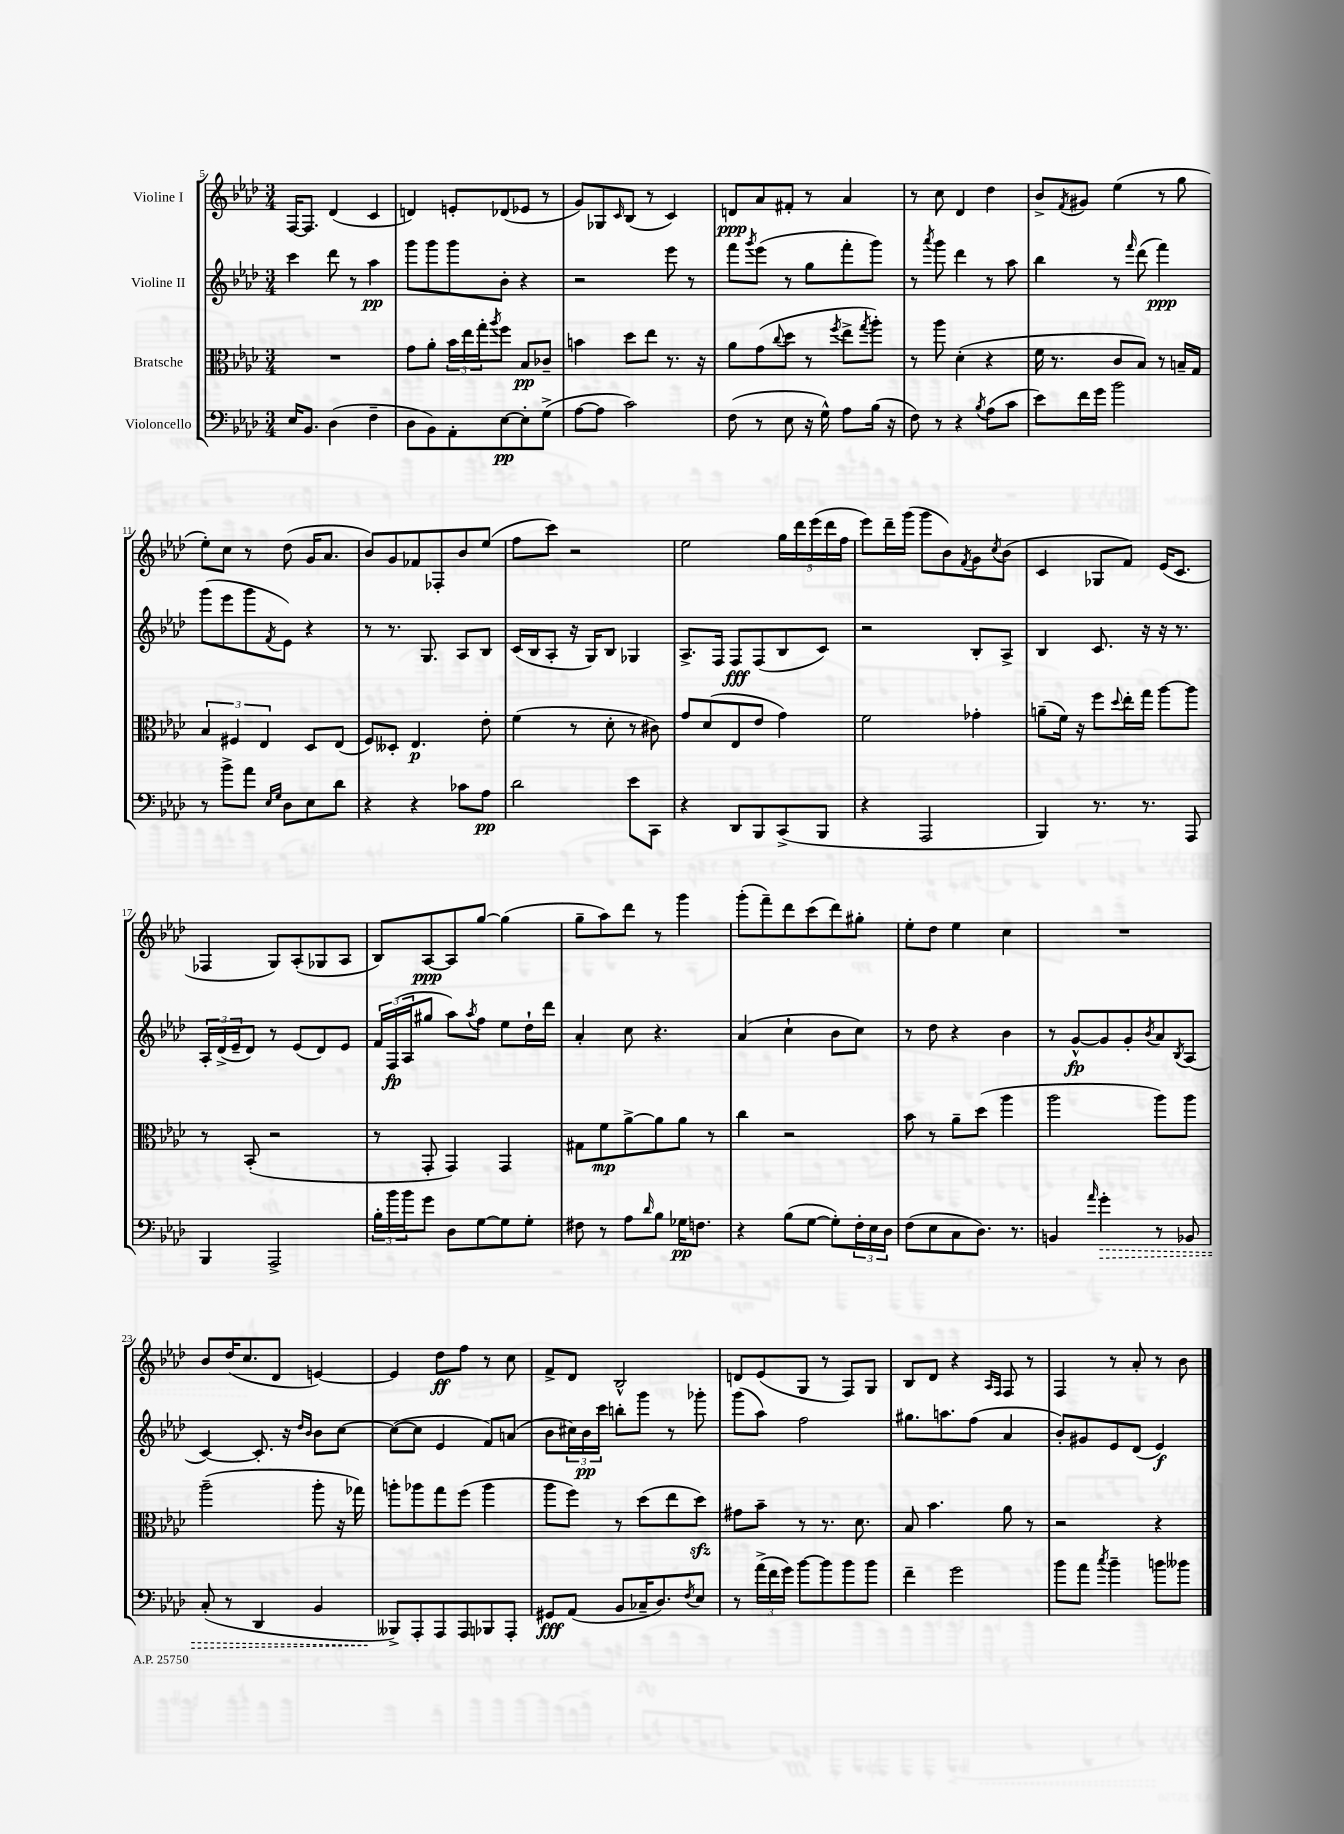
<<
\new StaffGroup <<
\new Staff = "s0" \with { instrumentName = "Violine I" } {
    \clef treble \key aes \major \numericTimeSignature \time 3/4
    f16~ f8. des'4( c'4 |
    d'4) e'8-. des'8( ees'8 r8 |
    g'8) ges8 \grace { c'16 } bes8( r8 c'4) |
    d'8\ppp aes'8 fis'8-. r8 aes'4 |
    r8 c''8 des'4 des''4 |
    bes'8-> \acciaccatura { f'8 } gis'8 ees''4( r8 g''8 |
    ees''8-.) c''8 r8 des''8( g'16 aes'8. |
    bes'8) g'8 fes'8 fes8-. bes'8 ees''8( |
    f''8 c'''8) r2 |
    ees''2 \tuplet 5/4 { g''16 des'''16 ees'''16( des'''16 f''16 } |
    ees'''8) des'''16-- g'''16( g'''8 bes'8) \acciaccatura { f'8 } g'8 \acciaccatura { c''8 } bes'8( |
    c'4 ges8 f'8) ees'16( c'8. |
    fes4 g8) aes8-.( ges8 aes8 |
    bes8) aes8~\ppp aes8 g''8~ g''4( |
    g''8-- aes''8) des'''8 r8 g'''4 |
    g'''8-.( f'''8--) des'''8 c'''8( des'''8) gis''8-. |
    ees''8-. des''8 ees''4 c''4 |
    R2. |
    bes'8 des''16( c''8. des'8 e'4~) |
    e'4 des''8\ff f''8 r8 c''8 |
    f'8-> des'8 bes2-^ |
    d'8 ees'8( g8 r8 f8) g8 |
    bes8 des'8 r4 \grace { aes16 f16 } f8 r8 |
    f4 r8 aes'8-. r8 bes'8 \bar "|." |
}
\new Staff = "s1" \with { instrumentName = "Violine II" } {
    \clef treble \key aes \major \numericTimeSignature \time 3/4
    c'''4 des'''8 r8 aes''4\pp |
    g'''8 g'''8 g'''8 bes'8-. r4 |
    r2 ees'''8 r8 |
    f'''8 \acciaccatura { g'''8 } ees'''8( r8 g''8 f'''8-. g'''8) |
    r8 \acciaccatura { aes'''8 } g'''8 des'''4 r8 aes''8 |
    bes''4 r8 \grace { f'''16 } des'''8( f'''4\ppp) |
    g'''8( ees'''8 g'''8 \acciaccatura { f'8 } ees'8) r4 |
    r8 r8. g8. aes8 bes8 |
    c'16( bes16 aes8-. r16 g16) bes8 ges4 |
    aes8.-> f16 f8\fff f8( bes8 c'8) |
    r2 bes8-. aes8-> |
    bes4 c'8. r16 r16 r8. |
    \tuplet 3/2 { aes16-. des'16->( ees'16-- } des'8) r8 ees'8( des'8) ees'8 |
    \tuplet 3/2 { f'16 f16\fp( aes16 } gis''8 aes''8) \acciaccatura { aes''8 } f''8 ees''8 des''16-! des'''16 |
    aes'4-. c''8 r4. |
    aes'4( c''4-! bes'8 c''8) |
    r8 des''8 r4 bes'4 |
    r8 g'8~-^\fp g'8 g'8-. \acciaccatura { bes'8 } aes'8 \acciaccatura { bes8 } aes8( |
    c'4~) c'8.-. r16 \grace { des''16 bes'16 } bes'8 c''8~ |
    c''8~( c''8 ees'4 f'8) a'8( |
    bes'8 \tuplet 3/2 { cis''16) bes'16\pp c'''16 } b''8-. g'''8 r8 ges'''8-. |
    g'''8( aes''8) f''2 |
    gis''8. a''8. f''8( aes'4 |
    bes'8-.) gis'8 ees'8 des'8( ees'4\f) \bar "|." |
}
\new Staff = "s2" \with { instrumentName = "Bratsche" } {
    \clef alto \key aes \major \numericTimeSignature \time 3/4
    R2. |
    g'8 aes'8-. \tuplet 3/2 { bes'16 ees''16 g''16-. } \acciaccatura { aes''8 } f''8 bes8\pp ces'8-- |
    b'4 des''8 ees''8 r8. r16 |
    aes'8 g'8( \appoggiatura { c''8 } des''8 r8 \acciaccatura { f''8 } ees''8-> \acciaccatura { g''8 } aes''8-.) |
    r8 aes''8 des'4-.( r4 |
    f'16 r8. c'8 bes8) r8 b16-- g16 |
    \tuplet 3/2 { bes4 fis4 ees4 } des8 ees8( |
    f8) deses8-. ees4.\p ees'8-. |
    f'4( r8 des'8-. r8 cis'8) |
    g'8 des'8( ees8 ees'8 g'4) |
    f'2 ges'4-. |
    a'8--( f'16) r16 f''8 \appoggiatura { des''8 } ees''16-. g''16 aes''8~ aes''8 |
    r8 bes,8-.( r2 |
    r8 g,8-. g,4) g,4 |
    gis8 f'8\mp aes'8~-> aes'8 aes'8 r8 |
    c''4 r2 |
    bes'8 r8 aes'8-- des''8( aes''4 |
    aes''2 aes''8) aes''8 |
    aes''2--( aes''8-. r16 ges''16) |
    a''8-. aes''8 g''8 f''8( aes''4 |
    aes''8 f''8) r8 des''8( ees''8 des''8\sfz) |
    gis'8 bes'8-- r8 r8. des'8. |
    bes8 bes'4. aes'8 r8 |
    r2 r4 \bar "|." |
}
\new Staff = "s3" \with { instrumentName = "Violoncello" } {
    \clef bass \key aes \major \numericTimeSignature \time 3/4
    ees16 bes,8. des4( f4-- |
    des8 bes,8) aes,8-. ees8~\pp ees8-. g8->( |
    aes8~ aes8 c'2) |
    f8( r8 ees8 r16 g16-^) aes8 bes16( r16 |
    f8) r8 r4 \acciaccatura { bes8 } aes8( c'8 |
    ees'8) f'16 g'16 bes'2 |
    r8 bes'8-> aes'8 \grace { ees16 g16 } des8 ees8 des'8 |
    r4 r4 ces'8 aes8\pp |
    des'2 ees'8 c,8 |
    r4 des,8 bes,,8 c,8->( bes,,8 |
    r4 aes,,2 |
    bes,,4) r8. r8. aes,,8 |
    bes,,4 aes,,2-> |
    \tuplet 3/2 { bes16-. bes'16 bes'16 } g'8 des8 g8~ g8 g8-. |
    fis8 r8 aes8 \grace { des'16 } bes8 ges16\pp f8. |
    r4 bes8( g8~ g8-.) \tuplet 3/2 { f16-. ees16 des16 } |
    f8( ees8 c8 des8.) r8. |
    b,4 \grace { aes'16 } \once \override Hairpin.style = #'dashed-line g'4-.\> r8 bes,8 |
    c8-.( r8 des,4 bes,4 |
    beses,,8->\!) aes,,8-. aes,,8 aes,,8 bes,,8 aes,,8-. |
    gis,8\fff aes,8( bes,8 ces16-- des8.) \acciaccatura { f8 } ees8 |
    r8 \tuplet 3/2 { aes'16->( f'16 g'16) } bes'8~ bes'8 bes'8 bes'8 |
    f'4-- g'2 |
    bes'8 aes'8 \acciaccatura { c''8 } bes'4-- b'8 beses'8 \bar "|." |
}
>>
>>
\layout { \context { \Score currentBarNumber = #5 } }
